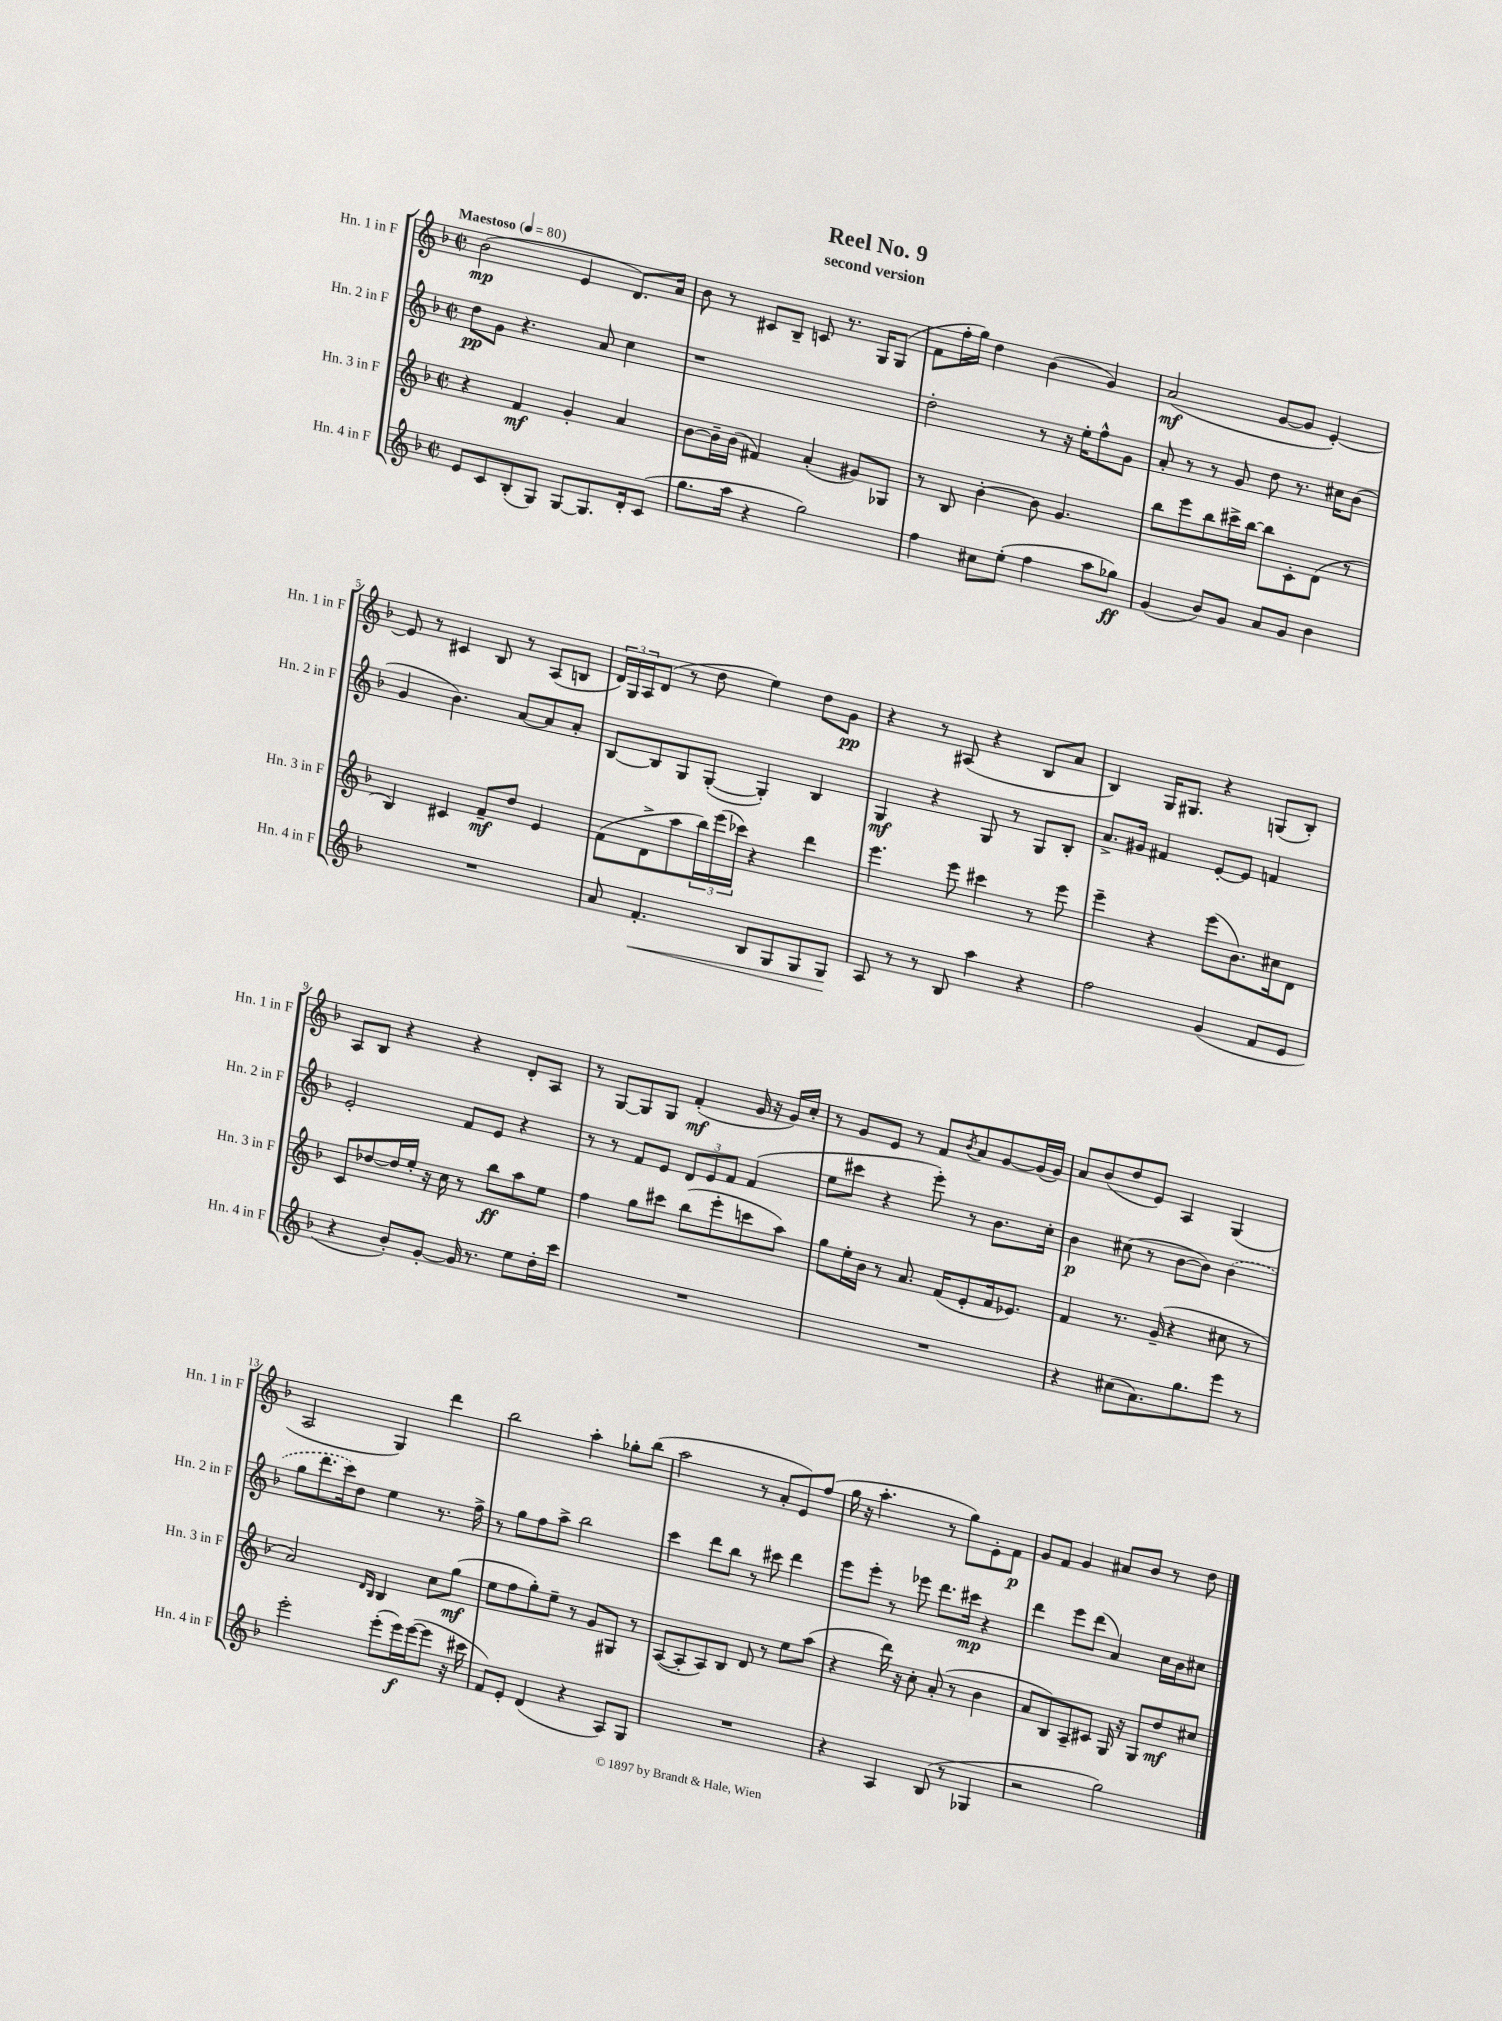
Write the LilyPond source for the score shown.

\header { title = "Reel No. 9" subtitle = "second version" }
<<
\new StaffGroup <<
\new Staff = "s0" \with { instrumentName = "Hn. 1 in F" shortInstrumentName = "Hn. 1 in F" } {
    \clef treble \key f \major \defaultTimeSignature \time 2/2 \tempo "Maestoso" 4 = 80
    bes'2\mp( e'4 d'8.) a'16 |
    bes'8 r8 cis'8 bes8-- c'8 r8. g16 g8( |
    f'8 f''16-. g''16) d''4 bes'4( g'4) |
    a'2\mf( g'8~ g'8 e'4~-.) |
    e'8 r8 cis'4 bes8 r8 a8( b8 |
    \tuplet 3/2 { d'16) g16 a16 } d'8( r8 d''8 e''4) d''8 g'8\pp |
    r4 r8 ais8( r4 bes8 a'8 |
    bes4) g16 gis8. r4 g8( bes8-.) |
    a8 bes8 r4 r4 d'8-. a8 |
    r8 g8~ g8 g8 f'4-.\mf( g'16 r16 g'16) c''16-. |
    r8 g'8 e'8 r8 f'8 \acciaccatura { bes'8 } a'8 g'8~ g'16( g'16) |
    a'8 bes'8( d''8 e'8) a4 g4( |
    a2 g4) d'''4 |
    bes''2 a''4-. ges''8-. bes''8( |
    a''2 r8 a'8-. e'8) f''8( |
    g''16 r16 a''4.-. r8 g''8) e'8-. f'8\p |
    g'8 f'8 g'4 ais'8 bes'8 r8 d''8 \bar "|." |
}
\new Staff = "s1" \with { instrumentName = "Hn. 2 in F" shortInstrumentName = "Hn. 2 in F" } {
    \clef treble \key f \major \defaultTimeSignature \time 2/2
    d''8\pp g'8 r4. a'8 c''4 |
    r1 |
    d''2-. r8 r16 e''16-. f''8-^ g'8 |
    a'8-. r8 r8 g'8 d''8 r8. cis''16 bes'8( |
    g'4 bes'4.) a'8~ a'8 a'8-. |
    bes8~ bes8 g8 g8~-.( g4-.) bes4 |
    g4\mf r4 g8 r8 g8 bes8-. |
    a'8.-> gis'16 fis'4 e'8~-. e'8 f'4 |
    e'2-. f'8 e'8 r4 |
    r8 r8 f'8 e'8 \tuplet 3/2 { d'8 e'8 f'8 } f'4( |
    e''8 cis'''8 r4 e'''8-.) r8 bes'8. c''16-. |
    bes'4\p cis''8( r8 bes'8~ bes'8) \once \slurDashed bes'4( |
    g''8 d'''8. c'''16) d''8 e''4 r8. f''16-> |
    r8 g''8 f''8 a''8-> bes''2 |
    c'''4 d'''8 bes''8 r8 cis'''8 d'''4 |
    e'''8 e'''8-. r8 ees'''8 d'''8. cis'''16\mp r4 |
    d'''4 e'''8 d'''8( a'4) c''16 bes'16 cis''8 \bar "|." |
}
\new Staff = "s2" \with { instrumentName = "Hn. 3 in F" shortInstrumentName = "Hn. 3 in F" } {
    \clef treble \key f \major \defaultTimeSignature \time 2/2
    r4 f'4\mf g'4-. a'4 |
    bes'8~ bes'16-- bes'16( fis'4) a'4-.( gis'8) ges8 |
    r8 bes8 bes'4~-. bes'8 g'4. |
    bes''8 e'''8 bes''8 cis'''16-> bes''16~ bes''8 c'8-. d'8( r8 |
    bes4) cis'4 f'8--\mf d''8 e'4 |
    f'8( d'8-> a''8 \tuplet 3/2 { bes''16) e'''16( ces'''16) } r4 d'''4 |
    e'''4. e'''8 cis'''4 r8 e'''8 |
    e'''4-- r4 e'''8( bes'8.) cis''16 d'8 |
    c'8 des''8~ des''16 e''16-. r16 c''16 r8 bes''8\ff a''8 e''8 |
    f''4 g''8 cis'''8 bes''8( e'''8-. c'''8 a''8) |
    g''8 e''16-. bes'16 r8 a'8. f'16( e'8-. f'16 ees'8.) |
    f'4 r8. g'16--( r4 cis''8 r8 |
    a'2) \grace { d'16 bes16 } bes4 c''8 g''8\mf( |
    e''8 f''8 g''8-.) e''8-- r8 g'8 gis8 r8 |
    a8~( a8-. a8) bes8 d'8 r8 e''8 a''8( |
    r4 d'''16) r16 c''8-. a'8-.( r8 bes'4 |
    a'8 bes8) a8-- cis'8 g16 r16 g8 d''8\mf cis''8 \bar "|." |
}
\new Staff = "s3" \with { instrumentName = "Hn. 4 in F" shortInstrumentName = "Hn. 4 in F" } {
    \clef treble \key f \major \defaultTimeSignature \time 2/2
    e'8 c'8 bes8-.( g8) g8~ g8. d'16-. c'8( |
    g''8. a''16 r4 g''2) |
    f''4 cis''8 e''8-.( f''4 a''8 ges''8\ff) |
    g'4( bes'8) g'8 a'8 g'8 bes'4 |
    R1 |
    a'8 f'4.-.\< bes8 g8 g8 g8\! |
    a8 r8 r8 bes8 a''4 r4 |
    f''2 g'4( f'8 e'8 |
    r4 bes'8-.) g'8~-. g'16 r8. e''8 d''16-. c'''16 |
    R1 |
    R1 |
    r4 cis''8( a'8.) g''8. e'''8 r8 |
    e'''2-. e'''8-.( e'''16\f) e'''16~( e'''8 r16 cis'''16 |
    f'8) e'8-. d'4( r4 a8) g8 |
    R1 |
    r4 a4 bes8( r8 ges4 |
    r2 g''2) \bar "|." |
}
>>
>>
